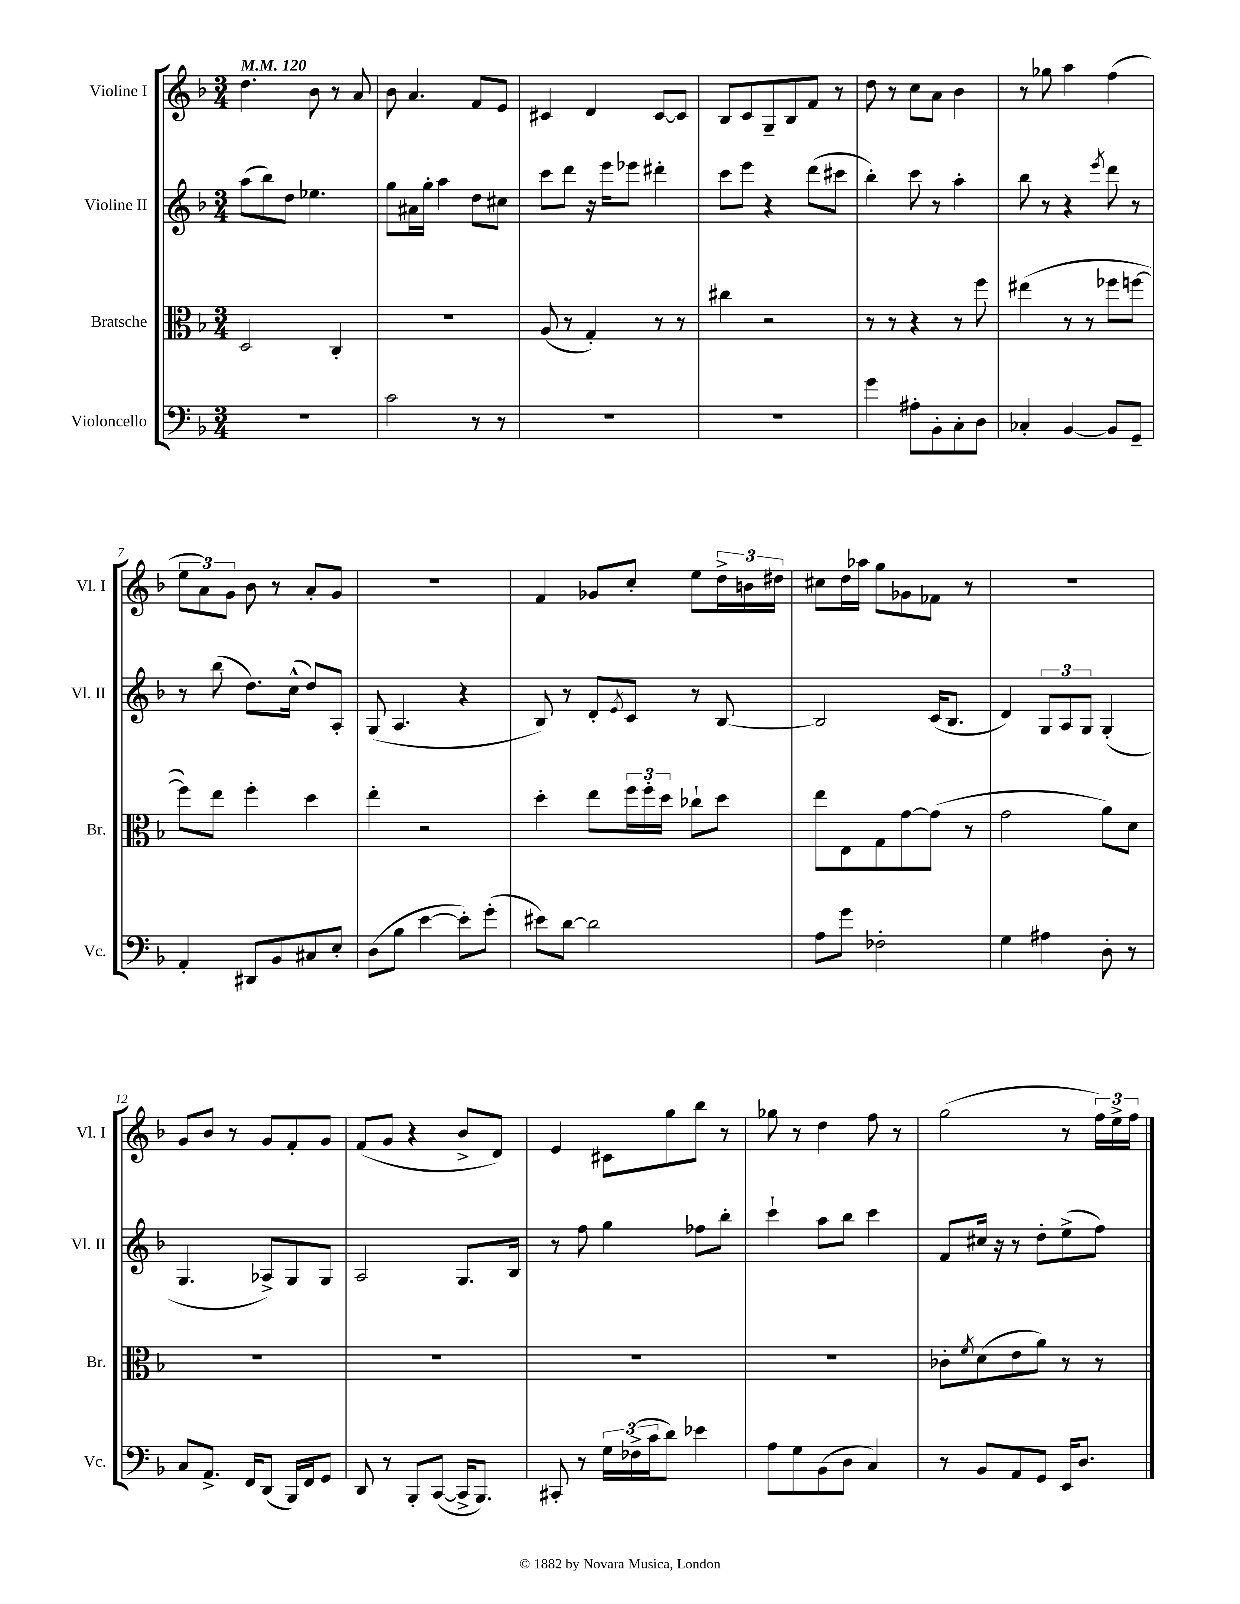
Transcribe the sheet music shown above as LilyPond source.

<<
\new StaffGroup <<
\new Staff = "s0" \with { instrumentName = "Violine I" shortInstrumentName = "Vl. I" } {
    \clef treble \key f \major \numericTimeSignature \time 3/4 \tempo 4 = 120
    d''4. bes'8 r8 a'8 |
    bes'8 a'4. f'8 e'8 |
    cis'4 d'4 cis'8~ cis'8 |
    bes8 c'8 g8-- bes8 f'8 r8 |
    d''8 r8 c''8 a'8 bes'4 |
    r8 ges''8 a''4 f''4( |
    \tuplet 3/2 { e''8 a'8) g'8 } bes'8 r8 a'8-. g'8 |
    R2. |
    f'4 ges'8 c''8-. e''8 \tuplet 3/2 { d''16-> b'16 dis''16 } |
    cis''8 d''16 aes''16 g''8 ges'8 fes'8 r8 |
    R2. |
    g'8 bes'8 r8 g'8 f'8-. g'8 |
    f'8( g'8 r4 bes'8-> d'8) |
    e'4 cis'8 g''8 bes''8 r8 |
    ges''8 r8 d''4 f''8 r8 |
    g''2( r8 \tuplet 3/2 { f''16) e''16-> f''16 } \bar "|." |
}
\new Staff = "s1" \with { instrumentName = "Violine II" shortInstrumentName = "Vl. II" } {
    \clef treble \key f \major \numericTimeSignature \time 3/4
    a''8( bes''8) d''8 ees''4. |
    g''8 ais'16 g''16-. a''4 d''8 cis''8 |
    c'''8 d'''8 r16 e'''16 ees'''8 dis'''4-. |
    c'''8 e'''8 r4 d'''8( cis'''8 |
    bes''4-.) c'''8 r8 a''4-. |
    bes''8 r8 r4 \acciaccatura { e'''8 } d'''8 r8 |
    r8 bes''8( d''8.) c''16-^( d''8) a8-. |
    g8( a4. r4 |
    bes8) r8 d'8-. \acciaccatura { e'8 } c'8 r8 bes8~ |
    bes2 c'16( bes8. |
    d'4) \tuplet 3/2 { g8 a8 g8 } g4-.( |
    g4. aes8->) g8 g8 |
    a2 g8. bes16 |
    r8 f''8 g''4 fes''8 bes''8-. |
    c'''4-! a''8 bes''8 c'''4 |
    f'8 cis''16 r16 r8 d''8-. e''8->( f''8) \bar "|." |
}
\new Staff = "s2" \with { instrumentName = "Bratsche" shortInstrumentName = "Br." } {
    \clef alto \key f \major \numericTimeSignature \time 3/4
    d2 c4-. |
    R2. |
    a8( r8 g4-.) r8 r8 |
    cis''4 r2 |
    r8 r8 r4 r8 f''8 |
    eis''4( r8 r8 fes''8 f''8~ |
    f''8) e''8 f''4-. d''4 |
    e''4-. r2 |
    d''4-. e''8 \tuplet 3/2 { f''16 f''16-. d''16 } ces''8-! d''8 |
    e''8 e8 g8 g'8~ g'8( r8 |
    g'2 a'8) d'8 |
    R2. |
    R2. |
    R2. |
    R2. |
    ces'8-. \acciaccatura { f'8 } d'8( e'8 a'8) r8 r8 \bar "|." |
}
\new Staff = "s3" \with { instrumentName = "Violoncello" shortInstrumentName = "Vc." } {
    \clef bass \key f \major \numericTimeSignature \time 3/4
    R2. |
    c'2 r8 r8 |
    R2. |
    R2. |
    g'4 ais8-. bes,8-. c8-. d8 |
    ces4-. bes,4~ bes,8 g,8-- |
    a,4-. dis,8 bes,8 cis8 e8-. |
    d8( bes8 e'4~ e'8-.) g'8-.( |
    eis'8) d'8~ d'2 |
    a8 g'8 fes2-. |
    g4 ais4 d8-. r8 |
    c8 a,8.-> f,16 d,8( bes,,16) f,16 g,8 |
    d,8 r8 bes,,8-. c,8~( c,16-> bes,,8.) |
    cis,8-. r8 \tuplet 3/2 { g16 fes16->( c'16 } d'8) ees'4 |
    a8 g8 bes,8( d8 c4) |
    r8 bes,8 a,8 g,8 e,16 d8. \bar "|." |
}
>>
>>
